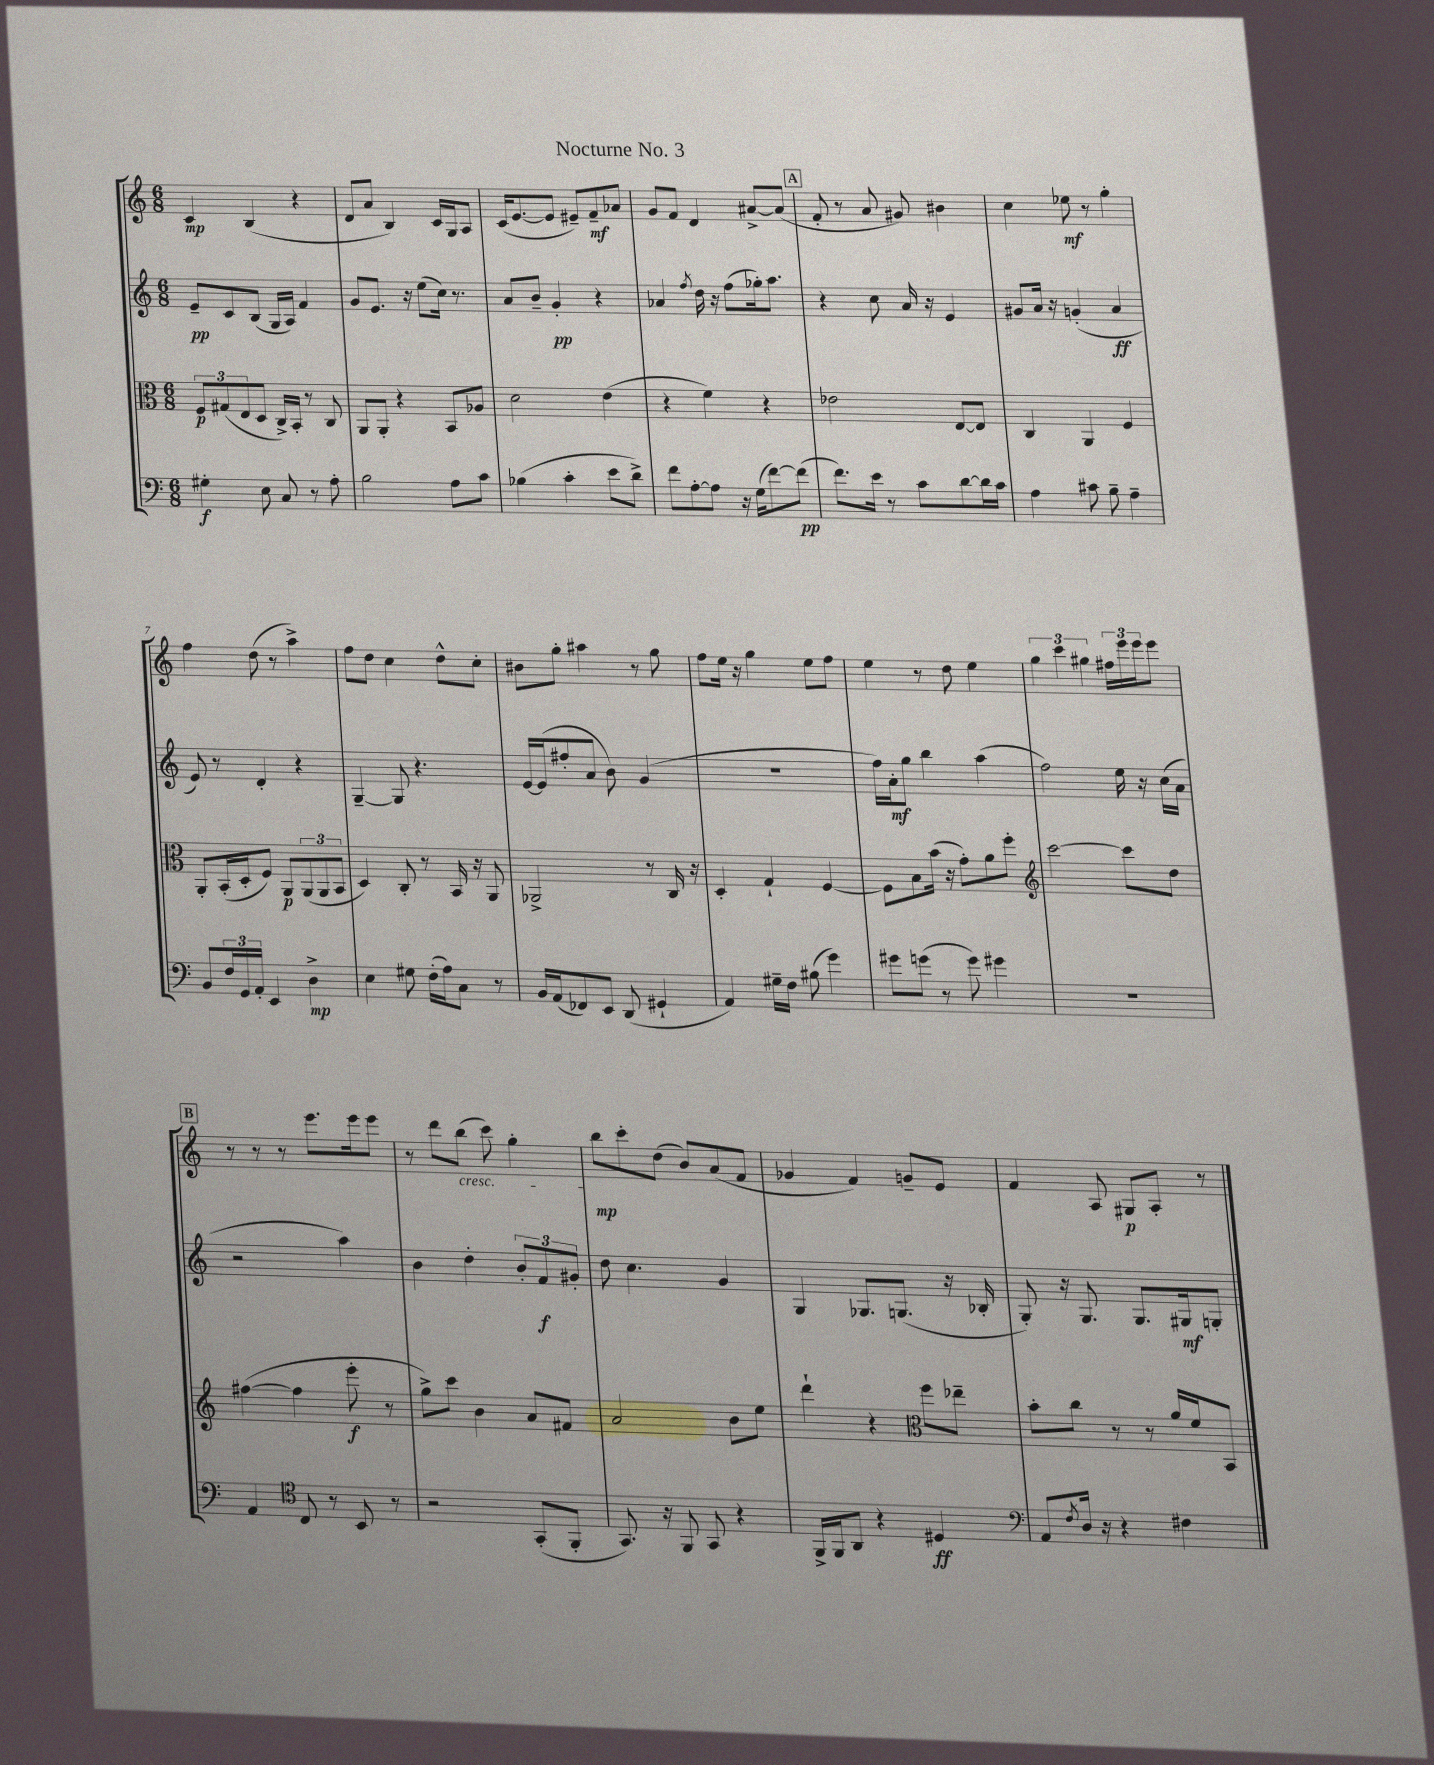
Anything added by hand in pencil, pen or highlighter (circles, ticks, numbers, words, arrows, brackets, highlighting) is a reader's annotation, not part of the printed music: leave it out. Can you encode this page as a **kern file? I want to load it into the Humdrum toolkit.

**kern	**kern	**kern	**kern
*staff4	*staff3	*staff2	*staff1
*clefF4	*clefC3	*clefG2	*clefG2
*k[]	*k[]	*k[]	*k[]
*M6/8	*M6/8	*M6/8	*M6/8
4G#'\	12F/L	8e~/L	4c/
.	(12G#/	.	.
.	.	8c/	.
.	12E/	.	.
8E\	8D/J	(8B/J	(4B/
8C/	16C^/LL)	16G/LL	.
.	16BB'/JJ	16A/JJ)	.
8r	8r	4f/	4r
8A'\	8C/	.	.
=	=	=	=
2B\	8AA/L	8g/L	8d/L
.	8AA'/J	8.e/J	8a/J
.	4r	.	4B/)
.	.	16r	.
.	.	(8ee\L	.
8A\L	8BB/L	16cc\Jk)	16c/LL
.	.	8.r	16G/J
8c\J	8A-/J	.	8A/J
=	=	=	=
(4B-\	2d\	8a/L	(16c/LK
.	.	.	[8.e/
.	.	8b~/J	.
4c'\	.	4g'/	8e/]J
.	.	.	8e#~/L)
8e\L	(4e\	4r	8f~/
8d^\J)	.	.	8a-/J
=	=	=	=
8f\L	4r	4a-/	8g/L
[8A'\	.	.	8f/J
.	.	8qff/	.
8A\]J	4f\)	16dd\	4d/
.	.	16r	.
16r	.	(8ff\L	.
(16G\LK	.	.	.
[8f\)	4r	16gg-'\k)	[8a#^/L
.	.	8.aa\J	.
(8f\]J	.	.	(8a#/]J
=	=	=	=
8.f\L)	2e-\	4r	8f'/
.	.	.	8r
16e\Jk	.	.	.
8r	.	8cc\	8a/
8c\L	.	16a/	8g#/)
.	.	16r	.
[8d\	[8E/L	4e/	4b#\
16d\]L	8E/]J	.	.
16c\JJ	.	.	.
=	=	=	=
4A\	4C/	8g#/L	4cc\
.	.	16a/Jk	.
.	.	16r	.
8c#\	4AA/	(4g'/	8ee-\
8B~\	.	.	8r
4A~\	4F/	4a/	4gg'\
=	=	=	=
8BB/L	8AA'/L	8e/)	4ff\
24F/L	(16BB'/L	8r	.
24GG/	.	.	.
.	16D'/J	.	.
24AA'/JJ	.	.	.
4EE/	8F/J)	4d'/	(8dd\
.	8AA/L	.	8r
4D^\	(12AA/	4r	4aa^\)
.	12AA/	.	.
.	12BB/J	.	.
=	=	=	=
4E\	4D/)	[4G~/	8ff\L
.	.	.	8dd\J
8G#\	8C'/	8G/]	4cc\
(16F'\LL	8r	4.r	.
16A\J)	.	.	.
8C\J	16BB/	.	8dd^^\L
.	16r	.	.
8r	8AA/	.	8cc'\J
=	=	=	=
16BB/LL	2AA-^/	[16e/LL	8b#\L
(16AA/J	.	(16e/]J	.
8FF-/)	.	8ff#'/	8gg'\J
8EE/J	.	8a/J	4aa#\
(8DD/	.	8b\)	.
4GG#`/	8r	(4g/	8r
.	16C/	.	8gg\
.	16r	.	.
=	=	=	=
4AA/)	4D'/	2.r	8ff\L
.	.	.	16ee\Jk
.	.	.	16r
16G#~\LL	4G`/	.	4gg\
16F\JJ	.	.	.
(8B#\	.	.	.
4g\)	[4F/	.	8ee\L
.	.	.	8ff\J
=	=	=	=
8g#\L	8F\]L	16ff\LL)	4ee\
.	.	16a'\J	.
(8g\J	8B\	8gg\J	.
8r	(16b\Jk	4bb\	8r
.	16r	.	.
8g\)	8g'\L)	.	8dd\
4g#\	8a\	(4aa\	4ee\
.	8ff'\J	.	.
=	=	=	=
*	*clefG2	*	*
2.r	[2ccc\	2ff\)	6gg\
.	.	.	6ccc\
.	.	.	6gg#\
.	8ccc\]L	16ee\	24ff#\LL
.	.	.	24eee\
.	.	16r	.
.	.	.	24eee\J
.	8dd\J	(16cc\LL	8eee\J
.	.	16a\JJ	.
=	=	=	=
4AA/	([4ff#\	2r	8r
.	.	.	8r
*clefC4	*	*	*
8C/	4ff#\]	.	8r
8r	.	.	8.eee\L
8BB/	8eee'\	4aa\)	.
.	.	.	16eee\k
8r	8r	.	8eee\J
=	=	=	=
2r	8gg^\L)	4b\	8r
.	8ccc\J	.	8ddd\L
.	4b\	4dd'\	(8bb\J
.	.	.	8ccc\)
(8GG'/L	8a/L	12b'/L	4gg'\
.	.	12f/	.
8FF'/J	8f#/J	.	.
.	.	12g#'/J	.
=	=	=	=
8.GG/)	2a/	8dd\	8bb\L
.	.	4.cc\	8ccc'\
16r	.	.	.
8FF/	.	.	(8dd\J
8GG/	.	.	8b/L)
4r	8b\L	4g/	(8a/
.	8ee\J	.	8f/J
=	=	=	=
16FF^/LL	4ddd`\	4G/	4g-/
16FF/J	.	.	.
8AA/J	.	.	.
4r	4r	8.G-/L	4f/)
.	.	(8.G/J	.
*	*clefC3	*	*
4D#/	8ff\L	.	8g~/L
.	8ee-~\J	16r	8e/J
.	.	16B-'/	.
=	=	=	=
*clefF4	*	*	*
8AA/L	8b'\L	8G'/)	4f/
8qF/	.	.	.
16D/Jk	8cc\J	16r	.
16r	.	8.G/	.
4r	8r	.	8A/
.	8r	8.G/L	8G#/L
4F#\	16a/LL	.	8A'/J
.	16f/J	16G#/k	.
.	8BB/J	8G'/J	8r
==	==	==	==
*-	*-	*-	*-
